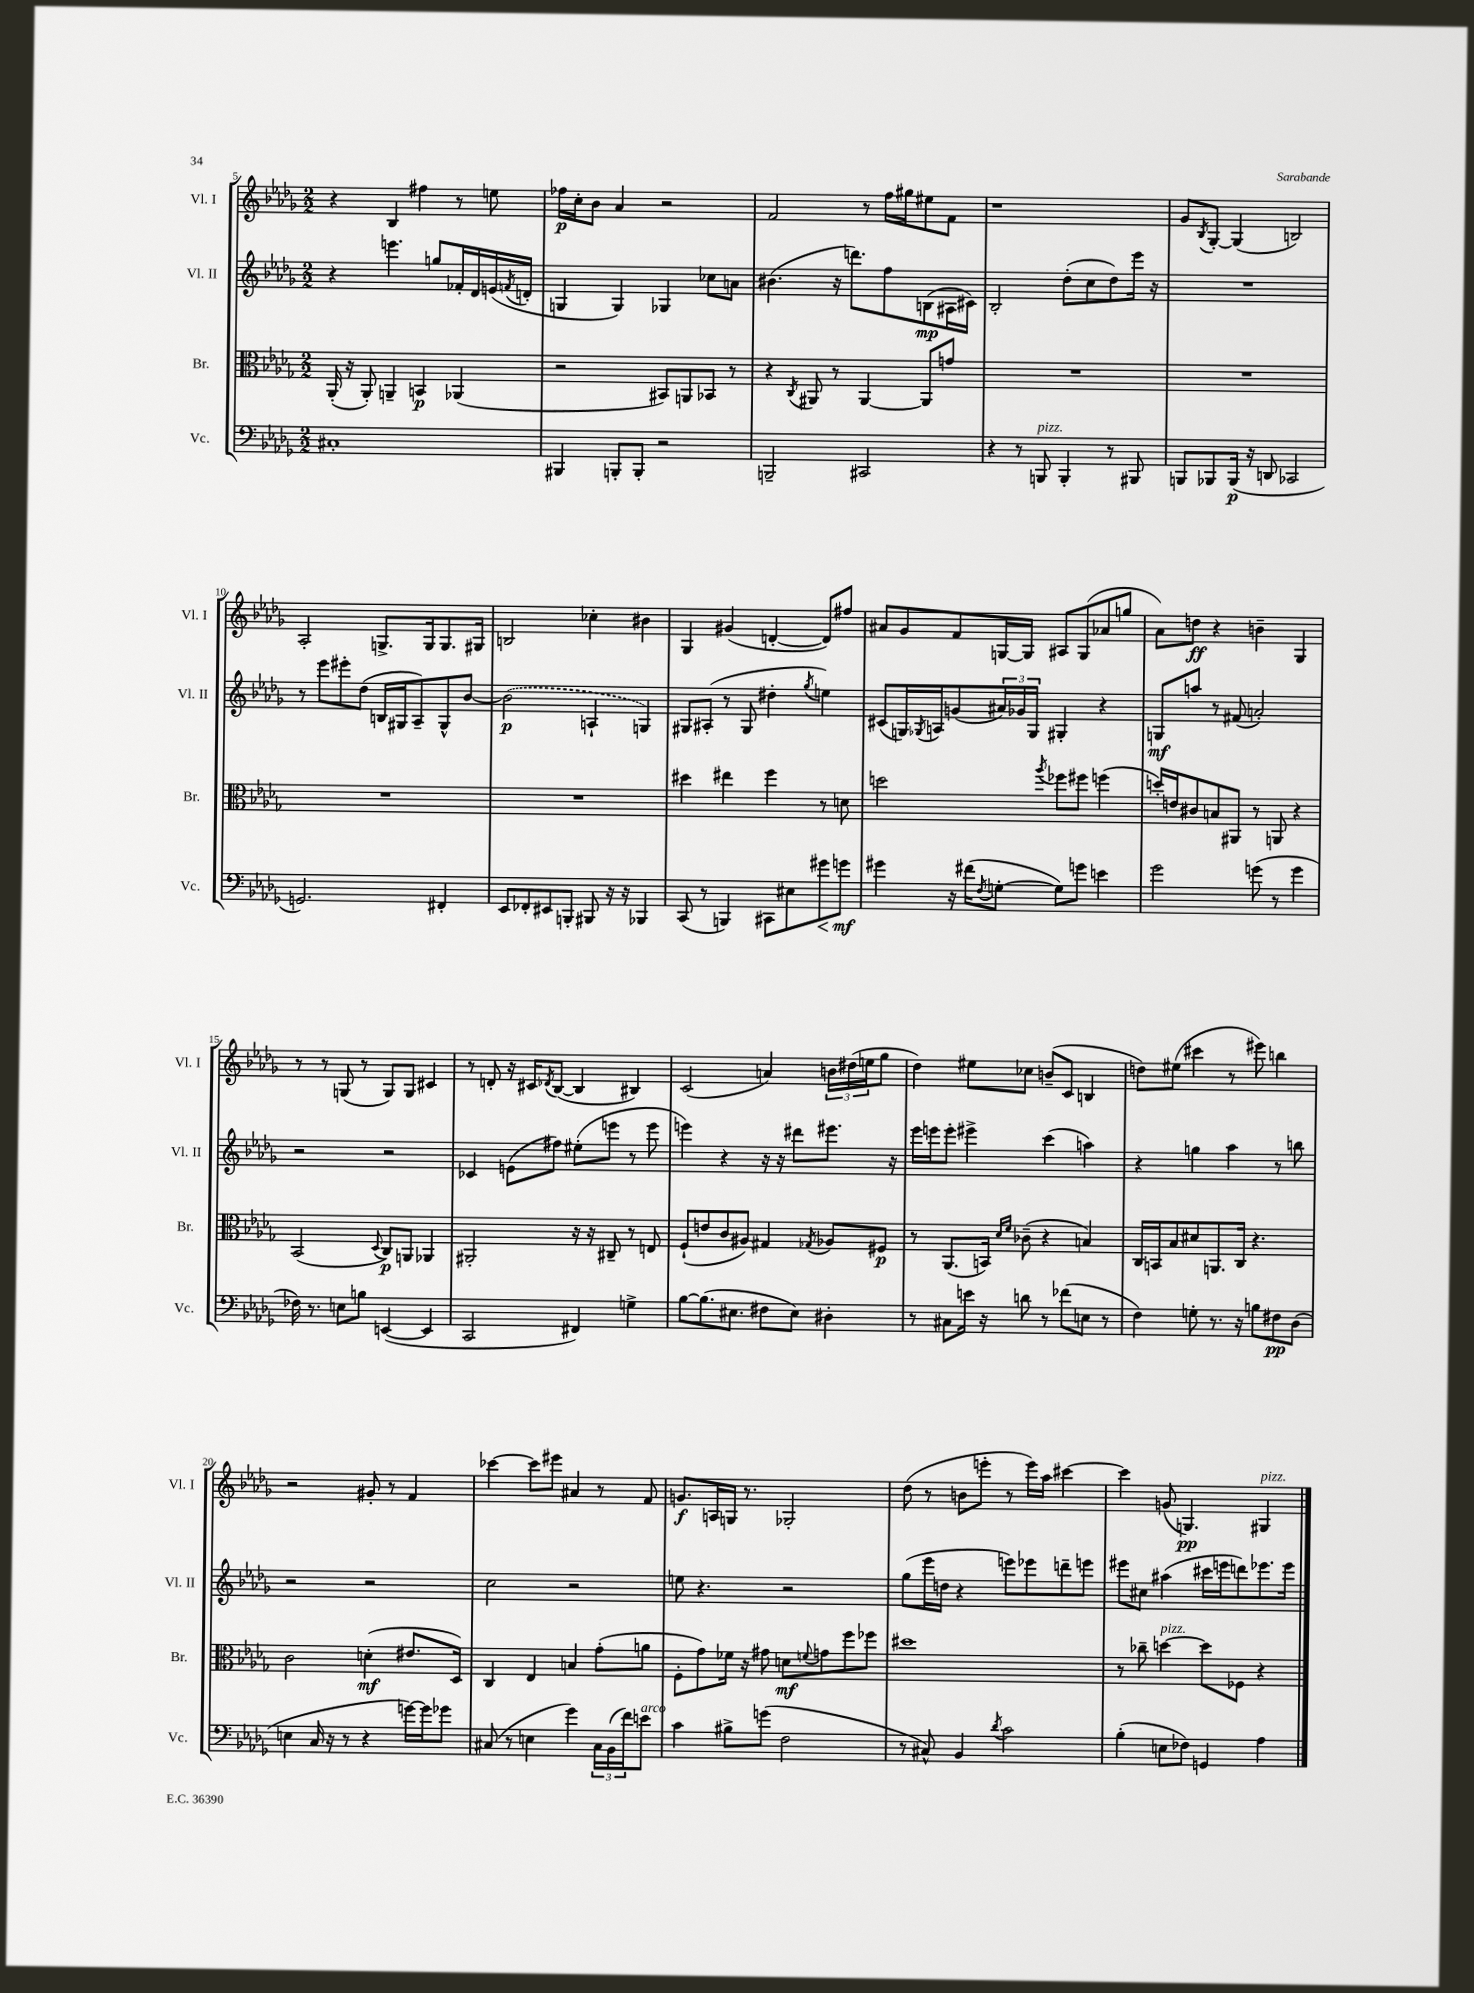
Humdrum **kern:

**kern	**dynam	**kern	**dynam	**kern	**dynam	**kern	**dynam
*part4	*part4	*part3	*part3	*part2	*part2	*part1	*part1
*staff4	*staff4	*staff3	*staff3	*staff2	*staff2	*staff1	*staff1
*I"Vc.	*	*I"Br.	*	*I"Vl. II	*	*I"Vl. I	*
*I'Vc.	*	*I'Br.	*	*I'Vl. II	*	*I'Vl. I	*
*clefF4	*	*clefC3	*	*clefG2	*	*clefG2	*
*k[b-e-a-d-g-]	*	*k[b-e-a-d-g-]	*	*k[b-e-a-d-g-]	*	*k[b-e-a-d-g-]	*
*M2/2	*	*M2/2	*	*M2/2	*	*M2/2	*
=5	=5	=5	=5	=5	=5	=5	=5
1C#X'	.	(16AA-'/	.	4r	.	4r	.
.	.	16r	.	.	.	.	.
.	.	8AA-'/)	.	.	.	.	.
.	.	4AAn~/	.	4.eeen\	.	4B-/	.
.	.	4BBn/	p	.	.	4ff#X\	.
.	.	.	.	8ggn/L	.	.	.
.	.	(4AA-X/	.	16f-X'/L	.	8r	.
.	.	.	.	16d-/	.	.	.
.	.	.	.	(16en/	.	8een\	.
.	.	.	.	8qfn/	.	.	.
.	.	.	.	16dn'/JJ	.	.	.
=6	=6	=6	=6	=6	=6	=6	=6
4BBB#X/	.	2r	.	4Gn/	.	16ff-X\LL	p
.	.	.	.	.	.	16cc'\J	.
.	.	.	.	.	.	8b-\J	.
8BBBn'/L	.	.	.	4G/)	.	4a-/	.
8BBB'/J	.	.	.	.	.	.	.
2r	.	8BB#X/L)	.	4G-X/	.	2r	.
.	.	8AAn/	.	.	.	.	.
.	.	8BB-X/J	.	8cc-X\L	.	.	.
.	.	8r	.	8an\J	.	.	.
=7	=7	=7	=7	=7	=7	=7	=7
2BBBn~/	.	4r	.	(4.b#X\	.	2f/	.
.	.	8qC/	.	.	.	.	.
.	.	8AA#X/	.	.	.	.	.
.	.	8r	.	16r	.	.	.
.	.	.	.	8.dddn\L)	.	.	.
2CC#X/	.	[4AA#/	.	.	.	8r	.
.	.	.	.	8ff\	.	16ff\LL	.
.	.	.	.	.	.	16gg#X\J	.
.	.	8AA#/L]	.	(8Bn\	mp	8ee#X\	.
.	.	8gn/J	.	16A#X\L	.	8f\J	.
.	.	.	.	16c#X\JJ)	.	.	.
=8	=8	=8	=8	=8	=8	=8	=8
4r	.	1r	.	2B-'/	.	1r	.
8r	.	.	.	.	.	.	.
!LO:TX:a:i:t=pizz.	!	!	!	!	!	!	!
8BBBn/	.	.	.	.	.	.	.
4BBB'/	.	.	.	(8dd-'\L	.	.	.
.	.	.	.	8cc\	.	.	.
8r	.	.	.	8dd-\)	.	.	.
8BBB#X/	.	.	.	16eee-\Jk	.	.	.
.	.	.	.	16r	.	.	.
=9	=9	=9	=9	=9	=9	=9	=9
8BBBn/L	.	1r	.	1r	.	8g-/L	.
.	.	.	.	.	.	8qB-/	.
8BBB-X/	.	.	.	.	.	[8G-'/J	.
(16BBB-/Jk	p	.	.	.	.	(4G-/]	.
16r	.	.	.	.	.	.	.
8DDn/	.	.	.	.	.	.	.
2CC-X/	.	.	.	.	.	2Bn/)	.
!!LO:LB:g=z
=10	=10	=10	=10	=10	=10	=10	=10
2.GGn/)	.	1r	.	8r	.	2A-'/	.
.	.	.	.	8eee-\L	.	.	.
.	.	.	.	8eee#X'\	.	.	.
.	.	.	.	(8dd-\J	.	.	.
.	.	.	.	16Bn/LL	.	8.Gn^/L	.
.	.	.	.	16G#X/J	.	.	.
.	.	.	.	8A-~/)	.	.	.
.	.	.	.	.	.	16G/k	.
4FF#X'/	.	.	.	8G#^^/	.	8.G/	.
.	.	.	.	[8b-/J	.	.	.
.	.	.	.	.	.	16G#X/Jk	.
=11	=11	=11	=11	=11	=11	=11	=11
8EE-/L	.	1r	.	(2b-\]	p	2Bn/	.
8FF-X'/	.	.	.	.	.	.	.
8EE#X/	.	.	.	.	.	.	.
8BBBn'/J	.	.	.	.	.	.	.
8BBB#X/	.	.	.	4An`/	.	4cc-X'\	.
16r	.	.	.	.	.	.	.
16r	.	.	.	.	.	.	.
4BBB-X/	.	.	.	4Gn/)	.	4b#X\	.
=12	=12	=12	=12	=12	=12	=12	=12
(8CC/	.	4dd#X\	.	8G#X/L	.	4G-/	.
8r	.	.	.	(8A#X'/J	.	.	.
4BBBn/)	.	4ee#X\	.	8r	.	(4g#X/	.
.	.	.	.	8G#/	.	.	.
8CC#X\L	.	4ff\	.	4dd#X'\	.	[4dn'/	.
8E#X\	.	.	.	.	.	.	.
.	.	.	.	8qgg-/	.	.	.
!	!LO:HP:b	!	!	!	!	!	!
8g#X\	<	8r	.	4een\)	.	8d/L])	.
8gn\J	mf	8dn\	.	.	.	8ff#X/J	.
.	[	.	.	.	.	.	.
=13	=13	=13	=13	=13	=13	=13	=13
4g#X\	.	2ddn\	.	(8c#X/L	.	8a#X/L	.
.	.	.	.	16Gn/L)	.	8g-/	.
.	.	.	.	8qG-X/	.	.	.
.	.	.	.	16An/J	.	.	.
16r	.	.	.	(8gn/	.	8f/	.
(16f#X\KL	.	.	.	.	.	.	.
8qF/	.	.	.	.	.	.	.
[8Gn'\J	.	.	.	24a#X/L)	.	[16Gn/L	.
.	.	.	.	24g-X/	.	.	.
.	.	.	.	.	.	16G/JJ]	.
.	.	.	.	24G-/JJ	.	.	.
.	.	8qaa-/	.	.	.	.	.
8G\L])	.	8ff-X\L	.	4G#X'/	.	8A#X/L	.
8gn\J	.	8ff#X\J	.	.	.	(8G/	.
4en\	.	(4ffn\	.	4r	.	8a-X/	.
.	.	.	.	.	.	8ggn/J	.
=14	=14	=14	=14	=14	=14	=14	=14
2g-\	.	16ddn'/LL)	.	8Gn/L	mf	8a-\L)	.
.	.	16en/J	.	.	.	.	.
.	.	8c#X/	.	8aan/J	.	8ddn\J	ff
.	.	8Bn/	.	8r	.	4r	.
.	.	8AA#X/J	.	(8f#X/	.	.	.
(8gn\	.	8r	.	2an'/)	.	4bn~\	.
8r	.	8AAn/	.	.	.	.	.
4g\	.	4r	.	.	.	4G-/	.
!!LO:LB:g=z
=15	=15	=15	=15	=15	=15	=15	=15
16F-X\)	.	(2BB-/	.	2r	.	8r	.
8.r	.	.	.	.	.	.	.
.	.	.	.	.	.	8r	.
8En\L	.	.	.	.	.	(8Gn/	.
8Bn\J	.	.	.	.	.	8r	.
.	.	8qqD-/	.	.	.	.	.
([4EEn/	.	8C/L)	p	2r	.	8G/L)	.
.	.	8AAn/J	.	.	.	8G/J	.
4EE/]	.	4AA-X/	.	.	.	4c#X/	.
=16	=16	=16	=16	=16	=16	=16	=16
2CC/	.	2AA#X'/	.	4c-X/	.	8r	.
.	.	.	.	.	.	8dn'/	.
.	.	.	.	(8en\L	.	16r	.
.	.	.	.	.	.	16c#X/KL	.
.	.	.	.	.	.	8qd-X/	.
.	.	.	.	8ff#X\J)	.	([8B-/J	.
4FF#X/)	.	16r	.	(8ee#X'\L	.	4B-/]	.
.	.	16r	.	.	.	.	.
.	.	8C#X~/	.	8eeen\J	.	.	.
4Gn^\	.	8r	.	8r	.	4B#X/)	.
.	.	8En/	.	8eee\	.	.	.
=17	=17	=17	=17	=17	=17	=17	=17
[8B-\L	.	(8F`/L	.	4eeen\)	.	(2c/	.
(8.B-\]	.	8en/	.	.	.	.	.
.	.	8c/	.	4r	.	.	.
8.E#X\J	.	.	.	.	.	.	.
.	.	8A#X/J)	.	.	.	.	.
8F#X\L	.	4G#X/	.	16r	.	4an/)	.
.	.	.	.	16r	.	.	.
8E#\J)	.	.	.	8ddd#X\L	.	.	.
.	.	8qG-X/	.	.	.	.	.
4D#X'\	.	8A-X/L	.	8.eee#X\J	.	24bn\LL	.
.	.	.	.	.	.	(24dd#X\	.
.	.	.	.	.	.	24een\J	.
.	.	8F#X/J	p	.	.	8gg-\J	.
.	.	.	.	16r	.	.	.
=18	=18	=18	=18	=18	=18	=18	=18
8r	.	8r	.	16eee-\LL	.	4dd-\)	.
.	.	.	.	16eeen\J	.	.	.
8C#X\L	.	(8.AA-/L	.	8eee'\J	.	.	.
16en\Jk	.	.	.	4eee#X^\	.	8ee#X\L	.
16r	.	16BBn/Jk)	.	.	.	.	.
.	.	16qqd-/LL	.	.	.	.	.
.	.	16qqf/JJ	.	.	.	.	.
8dn\	.	(8c-X~\	.	.	.	8cc-X\J	.
8r	.	4r	.	(4ccc\	.	(8bn~/L	.
(8f-X\L	.	.	.	.	.	8c/J	.
8En\J	.	4Bn/)	.	4aan\)	.	4Bn/	.
8r	.	.	.	.	.	.	.
=19	=19	=19	=19	=19	=19	=19	=19
4F\)	.	16C/LL	.	4r	.	8ddn\L)	.
.	.	16BBn/J	.	.	.	.	.
.	.	8B-/	.	.	.	(8ee#X\J	.
8Gn'\	.	8d#X/	.	4ggn\	.	4ccc#X\	.
8.r	.	8.AAn/	.	.	.	.	.
.	.	.	.	4aa-\	.	8r	.
16r	.	16C/Jk	.	.	.	.	.
8Bn\L	.	4.r	.	.	.	8eee#X\)	.
8F#X\	pp	.	.	8r	.	4bbn\	.
(8D-\J	.	.	.	8bbn\	.	.	.
!!LO:LB:g=z
=20	=20	=20	=20	=20	=20	=20	=20
4En\	.	2c\	.	2r	.	2r	.
16C/	.	.	.	.	.	.	.
16r	.	.	.	.	.	.	.
8r	.	.	.	.	.	.	.
4r	.	(4dn'\	mf	2r	.	8g#X'/	.
.	.	.	.	.	.	8r	.
[16gn\LL)	.	8.e#X/L	.	.	.	4f/	.
16g\J]	.	.	.	.	.	.	.
8g-X\J	.	.	.	.	.	.	.
.	.	16D-/Jk)	.	.	.	.	.
=21	=21	=21	=21	=21	=21	=21	=21
(8C#X/	.	4C/	.	2cc\	.	[4ccc-X\	.
8r	.	.	.	.	.	.	.
4En\	.	4E-/	.	.	.	8ccc-\L]	.
.	.	.	.	.	.	8eee#X\J	.
4g-\)	.	4Bn/	.	2r	.	4a#X/	.
24C#\LL	.	(8g-'\L	.	.	.	8r	.
(24BB-\	.	.	.	.	.	.	.
24f\J)	.	.	.	.	.	.	.
!LO:TX:a:i:t=arco	!	!	!	!	!	!	!
8en\J	.	8an\J	.	.	.	8f/	.
=22	=22	=22	=22	=22	=22	=22	=22
4c\	.	8F'\L	.	8een\	.	8.gn/L	f
.	.	8g-\)	.	4.r	.	.	.
.	.	.	.	.	.	16An/L	.
8B#X^\L	.	16f-X\Jk	.	.	.	16Gn/JJ	.
.	.	16r	.	.	.	8.r	.
(8gn\J	.	8g#X\	.	.	.	.	.
2F\	.	8dn\L	mf	2r	.	2G-X'/	.
.	.	8qqfn/	.	.	.	.	.
.	.	8gn\	.	.	.	.	.
.	.	8ff\	.	.	.	.	.
.	.	8ff-X\J	.	.	.	.	.
=23	=23	=23	=23	=23	=23	=23	=23
8r	.	1dd#X	.	(8gg-\L	.	(8dd-\	.
8C#X^^/)	.	.	.	16eee-\L	.	8r	.
.	.	.	.	16ddn\JJ	.	.	.
4BB-/	.	.	.	4r	.	8bn\L	.
.	.	.	.	.	.	8eeen'\J	.
8qd-/	.	.	.	.	.	.	.
2c\	.	.	.	8eeen\L)	.	8r	.
.	.	.	.	8eee-X\	.	16eee\LL)	.
.	.	.	.	.	.	16aa-\JJ	.
.	.	.	.	8dddn~\	.	[4ccc#X\	.
.	.	.	.	8eeen\J	.	.	.
=24	=24	=24	=24	=24	=24	=24	=24
(4B-'\	.	8r	.	8eee#X\L	.	4ccc#\]	.
.	.	8cc-X~\	.	8cc#X\J	.	.	.
!	!	!LO:TX:a:i:t=pizz.	!	!	!	!	!
8En\L	.	[4ddn\	.	(4aa#X\	.	(8gn/	.
8F-X\J)	.	.	.	.	.	4.Gn/)	pp
4GGn/	.	8dd\L]	.	16ccc#X\LL	.	.	.
.	.	.	.	16eeen\J	.	.	.
.	.	8F-X\J	.	8dddn\)	.	.	.
!	!	!	!	!	!	!LO:TX:a:i:t=pizz.	!
4A-\	.	4r	.	8.eee-X\	.	4G#X/	.
.	.	.	.	16eee-\Jk	.	.	.
==	==	==	==	==	==	==	==
*-	*-	*-	*-	*-	*-	*-	*-
